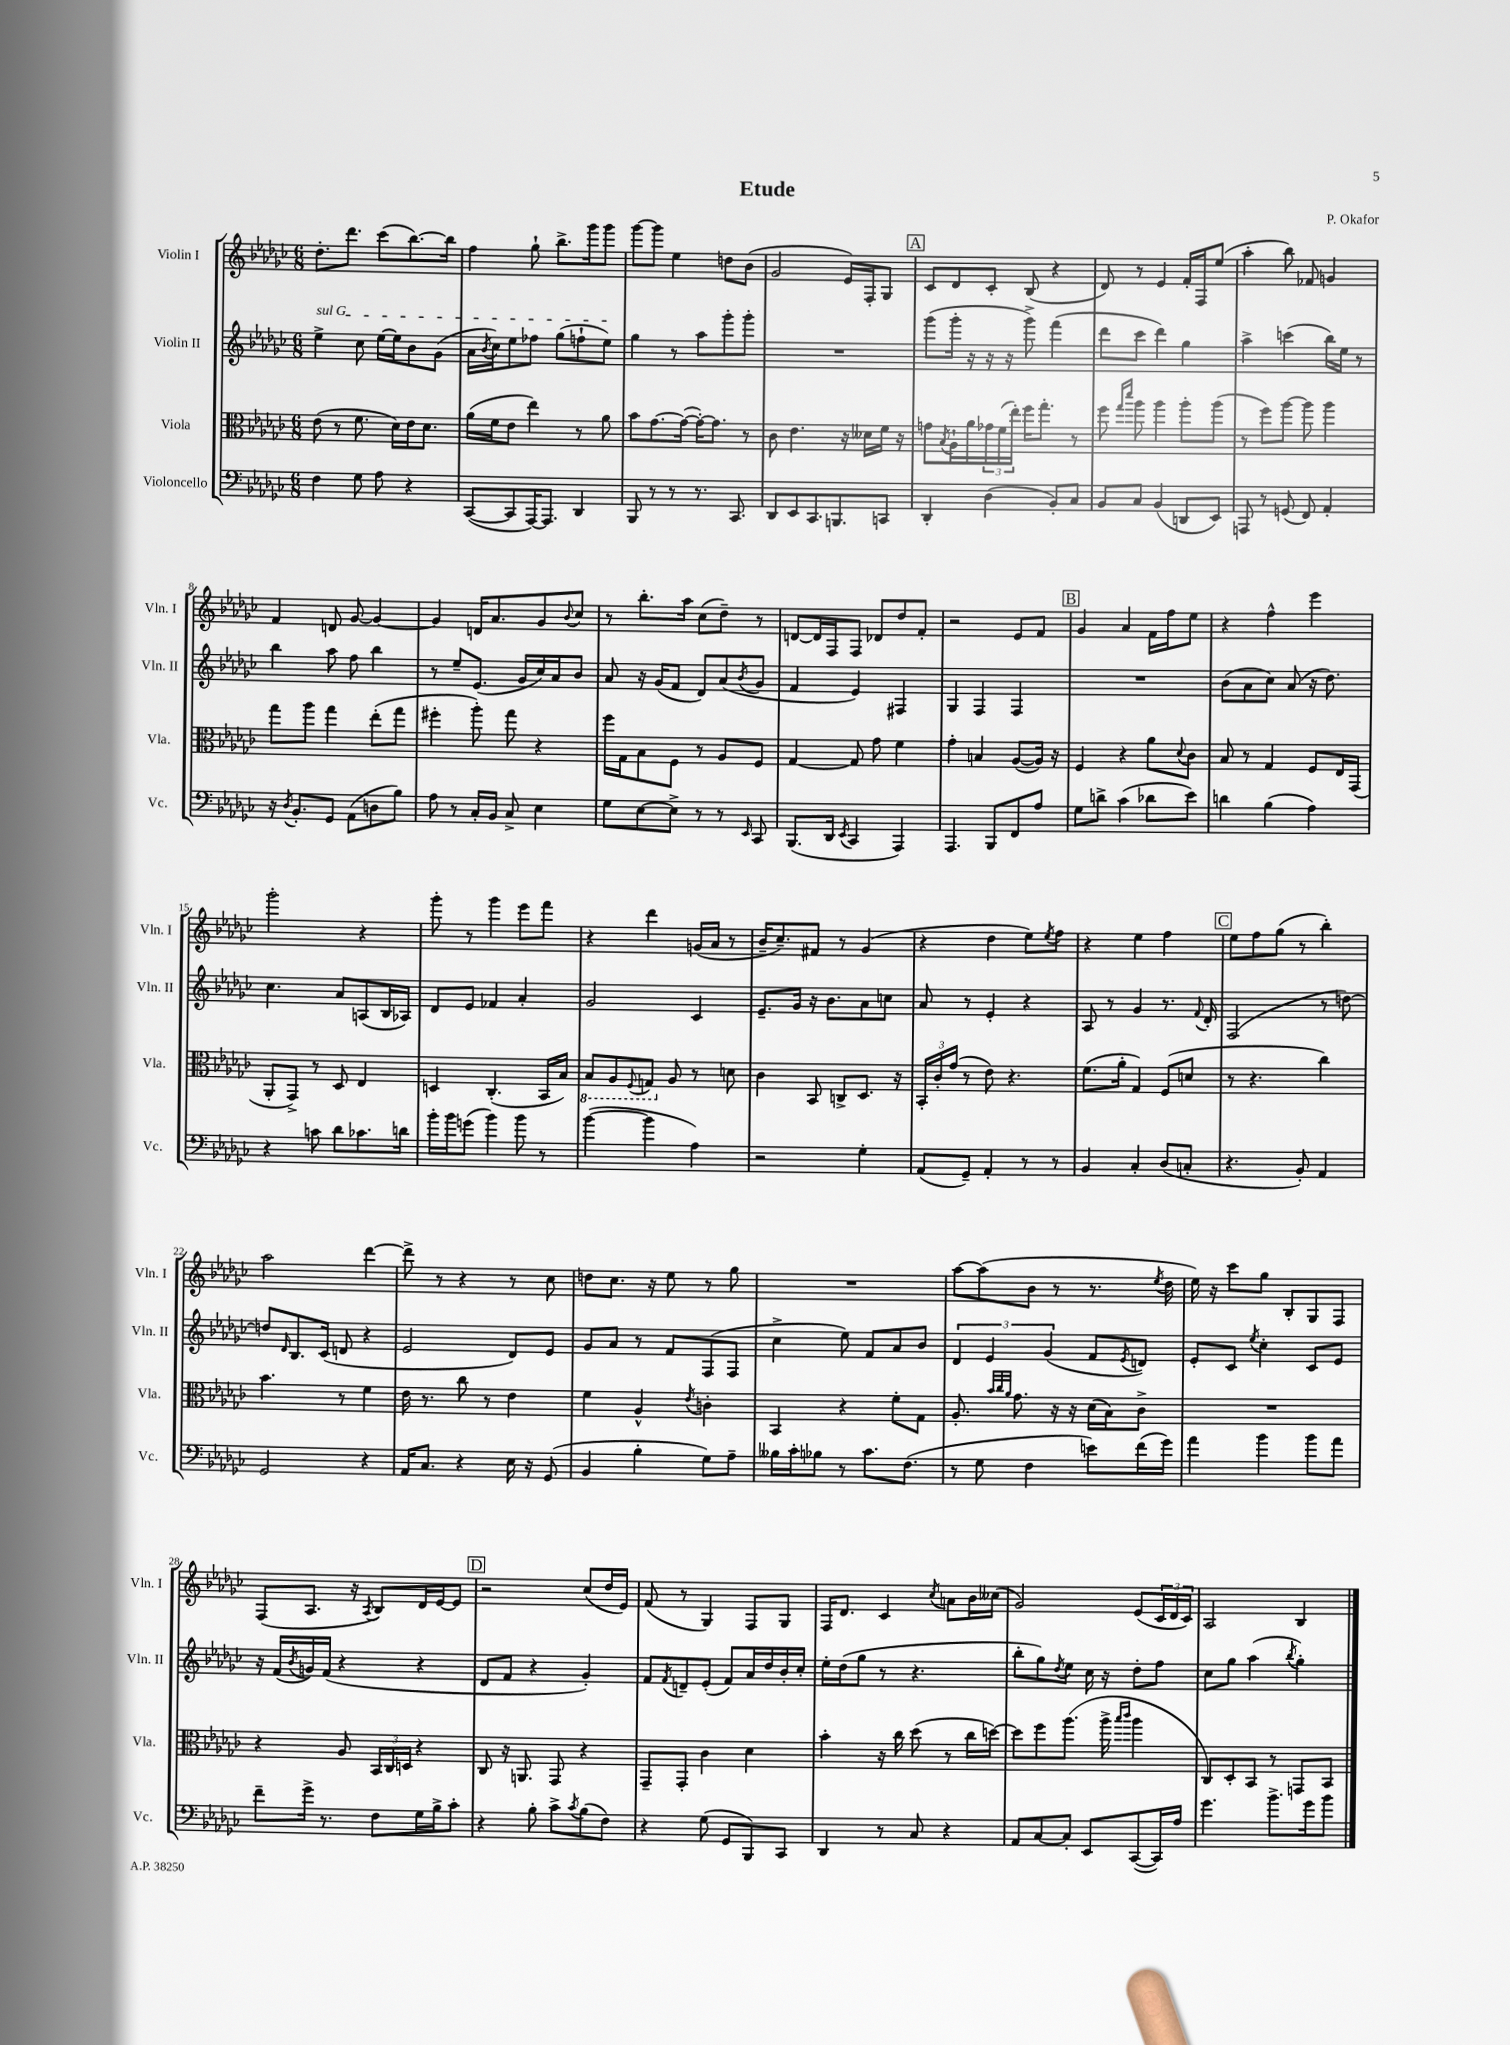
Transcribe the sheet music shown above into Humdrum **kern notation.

**kern	**kern	**kern	**kern
*part4	*part3	*part2	*part1
*staff4	*staff3	*staff2	*staff1
*I"Violoncello	*I"Viola	*I"Violin II	*I"Violin I
*I'Vc.	*I'Vla.	*I'Vln. II	*I'Vln. I
*clefF4	*clefC3	*clefG2	*clefG2
*k[b-e-a-d-g-c-]	*k[b-e-a-d-g-c-]	*k[b-e-a-d-g-c-]	*k[b-e-a-d-g-c-]
*M6/8	*M6/8	*M6/8	*M6/8
=1	=1	=1	=1
!	!	!LO:TX:a:i:t=sul G	!
4F\	(8e-\	4ee-^\	8.dd-'\L
.	8r	.	.
.	.	.	8.ddd-\J
8G-\	8.f\	8cc-\	.
8A-\	.	[16ee-\LL	(8ccc-\L
.	16d-\LL)	16ee-\J]	.
4r	16e-\J	8b-\	[8.bb-\)
.	8.d-\J	.	.
.	.	(8g-\J	.
.	.	.	16bb-\Jk]
=2	=2	=2	=2
([8CC-/L	(16a-\LL	16a-\LL	4ff\
.	.	8qb-/	.
.	16f\J	16cc-\J)	.
8CC-/]	8e-\J	8ee-\	.
[16AAA-/K)	4ee-\)	8ff-X\J	8gg-`\
8.AAA-/J]	.	.	.
.	.	(8gg-\L	8.bb-^\L
4DD-/	8r	8ffn`\	.
.	.	.	16ggg-\k
.	8a-\	8ee-\J)	8ggg-\J
=3	=3	=3	=3
8BBB-/	8b-\L	4gg-\	[8ggg-\L
8r	[8.g-\	.	8ggg-\J]
8r	.	8r	4ee-\
.	(16g-\Jk_	.	.
8.r	16g-'\KL_)	8aa-\L	.
.	8.g-\J]	.	.
.	.	8ggg-'\	8ddn\L
8.CC-/	.	.	.
.	8r	8ggg-'\J	(8b-\J
=4	=4	=4	=4
8DD-/L	8c-\	2.r	2g-/
8EE-/	4.e-\	.	.
8.CC-/	.	.	.
8.BBBn/	.	.	.
.	16r	.	16e-/LL)
.	16d--X\LL	.	16F'/J
8CCn/J	16f\JJ	.	8G-/J
.	16r	.	.
!!LO:REH:place=s1:t=A
=5	=5	=5	=5
4DD-'/	8gn\L	(8ggg-\L	8c-/L
.	8qB-/	.	.
.	16A-`\L	16ggg-'\Jk	8d-/
.	16a-\	16r	.
(4D-\	24g-X\	16r	8c-'/J
.	(24f\	.	.
.	.	16r	.
.	24ee-'\JJ)	.	.
.	16ff\KL	8ggg-^\)	(8B-/
.	8.gg-'\J	.	.
8BB-'/L)	.	(4fff\	4r
8C-/J	8r	.	.
=6	=6	=6	=6
8BB-/L	8ff\	8ddd-\L	8d-/)
.	16qqgg-/LL	.	.
.	16qqddd-/JJ	.	.
8C-/J	8aa-\	8ccc-\J	8r
(4BB-/	4aa-\	4ddd-\)	4e-/
8DDn/L	8aa-'\L	4gg-\	16f'/LL
.	.	.	16F/J
8EE-/J)	(8aa-\J	.	(8ee-/J
=7	=7	=7	=7
8AAAn/	8r	4aa-^\	4aa-'\
8r	8ff\L)	.	.
(8GGn/	[8aa-\J	(4cccn\	8bb-\)
8FF/)	8aa-\]	.	8f-X/
4AA-'/	4aa-\	16bb-\LL)	4gn/
.	.	16ee-\JJ	.
.	.	8r	.
!!LO:LB:g=z
=8	=8	=8	=8
16r	8gg-\L	4bb-\	4f/
8qD-/	.	.	.
8.BB-'/L	.	.	.
.	8aa-\J	.	.
8GG-/J	4gg-\	8aa-\	8dn/
(8AA-\L	.	8ff\	[8g-/
8Dn\	(8ee-'\L	4bb-\	4g-/_
8B-\J)	8gg-\J	.	.
=9	=9	=9	=9
8A-\	4ff#X'\	8r	4g-/]
8r	.	8ee-~/L	.
16C-'/LL	8aa-'\)	(8.e-/J	16dn/KL
16BB-/JJ	.	.	8.a-/
8C-^/	8gg-\	.	.
.	.	16g-/LL	.
4E-\	4r	16cc-/)	8g-/
.	.	16a-/J	.
.	.	.	8qqb-/
.	.	8b-/J	8cc-/J
=10	=10	=10	=10
8G-\L	16ff\LL	8a-/	8r
.	16G-\J	.	.
[8E-\	8B-\	16r	8.bb-'\L
.	.	(16g-/KL	.
8E-^\J]	8F\J	8f/J	.
.	.	.	16aa-\Jk
8r	8r	8d-/L)	(8cc-\L
8r	8A-/L	(8a-/	8dd-~\J)
16qqEE-/	.	8qb-/	.
8CC-/	8F/J	8g-/J	8r
=11	=11	=11	=11
(8.BBB-/L	[4G-/	4f/	[8dn/L
.	.	.	16d/L]
16DD-/Jk	.	.	16F/J
8qEE-/	.	.	.
4CC-/	8G-/]	4e-/)	8F/J
.	8g-\	.	8d-X/L
4AAA-/)	4f\	4F#X/	8dd-/
.	.	.	8f'/J
=12	=12	=12	=12
4.AAA-/	4g-'\	4G-/	2r
.	4Bn/	4F/	.
8BBB-/L	.	.	.
8FF/	([8A-/L	4F/	8e-/L
8A-/J	16A-/Jk])	.	8f/J
.	16r	.	.
!!LO:REH:place=s1:t=B
=13	=13	=13	=13
8G-\L	4F/	2.r	4g-/
8dn^\J	.	.	.
(4c-\	4r	.	4a-/
8d-X\L	8a-\L	.	16f\LL
.	.	.	16ff\J
.	8qqd-/	.	.
8e-\J)	8c-\J	.	8ee-\J
=14	=14	=14	=14
4dn\	8B-/	(8b-\L	4r
.	8r	8a-\	.
(4B-\	4G-/	8cc-\J)	4ff^^\
.	.	(8a-/	.
4A-\)	8F/L	16r	4eee-\
.	.	8.dd-\)	.
.	16E-/L	.	.
.	(16GG-/JJ	.	.
!!LO:LB:g=z
=15	=15	=15	=15
4r	8AA-'/L	4.cc-\	2ggg-'\
.	8GG-^/J)	.	.
8cn\	8r	.	.
8d-\L	8D-/	8a-/L	.
8.c-X\	4E-/	(8An/	4r
.	.	16B-/L	.
16dn\Jk	.	16A-X/JJ)	.
=16	=16	=16	=16
16b-'\LL	4Dn/	8d-/L	8ggg-'\
16b-\J	.	.	.
(8gn\J	.	8e-/J	8r
4b-\)	(4.C-'/	4f-X/	4ggg-\
8b-\	.	4a-'/	8eee-\L
8r	16BB-/LL	.	8fff\J
.	16B-/JJ)	.	.
=17	=17	=17	=17
*	*8ba	*	*
([4b-\	8BB-/L	2g-/	4r
.	8AA-/	.	.
.	8qqFF/	.	.
4b-\]	8GGn/J	.	4ddd-\
*	*X8ba	*	*
.	8A-/	.	.
4A-\)	8r	4c-/	(16gn/LL
.	.	.	16a-/JJ
.	8dn\	.	8r
=18	=18	=18	=18
2r	4c-\	8.e-~/L	16b-~/KL
.	.	.	8.cc-~/)
.	.	16g-/Jk	.
.	8BB-/	16r	8f#X/J
.	.	8.b-\L	.
.	8Cn^/L	.	8r
4G-'\	8.D-/J	8a-\	(4g-/
.	.	8ccn\J	.
.	16r	.	.
=19	=19	=19	=19
(8AA-/L	24BB-'/LL	8a-/	4r
.	24c-'/	.	.
.	(24g-/JJ	.	.
8GG-~/J)	8r	8r	.
4AA-'/	8e-\)	4e-'/	4dd-\
.	4.r	.	.
8r	.	4r	8ee-\L)
.	.	.	8qee-/
8r	.	.	8ff\J
=20	=20	=20	=20
4BB-/	(8.f\L	8A-/	4r
.	.	8r	.
.	16a-'\Jk	.	.
4C-'/	4G-/)	4g-/	4ee-\
(8D-/L	(8F/L	8.r	4ff\
8Cn'/J	8dn/J	.	.
.	.	8qqf/	.
.	.	16d-'/	.
!!LO:REH:place=s1:t=C
=21	=21	=21	=21
4.r	8r	(2F/	8ee-\L
.	4.r	.	8ff\
.	.	.	(8gg-\J
8BB-'/)	.	.	8r
4AA-/	4cc-\)	8r	4bb-'\)
.	.	[8ddn\)	.
!!LO:LB:g=z
=22	=22	=22	=22
2GG-/	4.b-\	8ddn/L]	2aa-\
.	.	16qqd-/	.
.	.	8.B-/	.
.	.	(16c-/Jk	.
.	8r	8dn/	.
4r	4f\	4r	[4ddd-\
=23	=23	=23	=23
16AA-/KL	16e-\	2e-/	8ddd-^\]
8.C-/J	8.r	.	.
.	.	.	8r
4r	8cc-\	.	4r
.	8r	.	.
16E-\	4e-\	8d-/L)	8r
16r	.	.	.
(8GG-/	.	8e-/J	8cc-\
=24	=24	=24	=24
4BB-/	4f\	8g-/L	8ddn\L
.	.	8a-/J	8.cc-\J
4B-'\	4A-^^/	8r	.
.	.	.	16r
.	.	8f/L	8ee-\
.	8qe-/	.	.
8G-\L)	4cn'\	(8F/	8r
8A-~\J	.	8F/J	8gg-\
=25	=25	=25	=25
16B--X\LL	4BB-/	4cc-^\	2.r
16c-'\J	.	.	.
8B-X\J	.	.	.
8r	4r	8ee-\)	.
8.c-\L	.	8f/L	.
.	8f'\L	8a-/	.
(8.F\J	.	.	.
.	8G-\J	8b-/J	.
=26	=26	=26	=26
8r	8.A-'/	6d-/	[8aa-\L
8G-\	.	.	(8aa-\]
.	.	6e-/	.
.	32qqb-/LLL	.	.
.	32qqcc-/	.	.
.	32qqa-/JJJ	.	.
.	8.g-\	.	.
4F\	.	.	8b-\J
.	.	(6g-/	.
.	16r	.	8r
.	16r	.	.
8en\L)	(16d-\LL	8f/L	8.r
.	16B-\J)	.	.
.	.	8qe-/	.
(16f\L	8c-^\J	8dn/J)	.
.	.	.	8qee-/
16g-\JJ)	.	.	16dd-\
=27	=27	=27	=27
4a-\	2.r	8e-'/L	16ee-\)
.	.	.	16r
.	.	8c-/J	8ccc-\L
.	.	8qee-/	.
4b-\	.	4cc-'\	8gg-\J
.	.	.	8B-'/L
8b-\L	.	8c-/L	8G-/
8a-\J	.	8e-/J	8F/J
!!LO:LB:g=z
=28	=28	=28	=28
8f~\L	4r	16r	(8F/L
.	.	(16f/LL	.
.	.	8qb-/	.
16g-^\Jk	.	16gn/)	8.A-/J
8.r	.	(16f/JJ	.
.	8A-/	4r	.
.	.	.	16r
.	.	.	8qA-/
8F\L	24BB-/LL	.	8B-/L)
.	24C-/	.	.
.	24Dn/JJ	.	.
16G-\L	4r	4r	16d-/L
16B-^\J	.	.	[16e-/J
8c-'\J	.	.	8e-/J]
!!LO:REH:place=s1:t=D
=29	=29	=29	=29
4r	8C-/	8d-/L	2r
.	16r	8f/J	.
.	8.AAn/	.	.
8B-'\	.	4r	.
8c-^\L	8GG-/	.	.
8qc-/	.	.	.
(8B-\	4r	4g-'/)	(8cc-/L
8F\J)	.	.	16dd-/L
.	.	.	16e-/JJ)
=30	=30	=30	=30
4r	8GG-~/L	8f/L	(8f/
.	.	8qf/	.
.	8GG-'/J	8dn~/	8r
(8G-\	4c-\	(8e-'/J	4G-/)
8GG-/L	.	8f/L)	.
8BBB-/)	4d-\	16a-/L	8F/L
.	.	16dd-/	.
8CC-/J	.	16b-'/	8G-/J
.	.	16cc-'/JJ	.
=31	=31	=31	=31
4DD-/	4b-'\	16ee-'\LL	16F/KL
.	.	(16dd-\J	8.d-/J
.	.	8gg-\J	.
8r	16r	8r	4c-/
.	16cc-\	.	.
8C-/	(8dd-\	4.r	.
.	.	.	8qcc-/
4r	8r	.	8an\L
.	16cc-\LL	.	16b-\L
.	[16ddn\JJ)	.	(16cc--X\JJ
=32	=32	=32	=32
8AA-/L	8dd\L]	8bb-'\L	2g-/)
[8C-/	8ff\	8gg-\)	.
.	.	8qdd-/	.
8C-'/J]	(8.aa-\J	8ee-\J	.
8EE-/L	.	16cc-\	.
.	16aa-^\	16r	.
.	16qqbb-/LL	.	.
.	16qqccc-/JJ	.	.
([8CC-/	4aa-\	8dd-'\L	(8e-/L
16CC-/L])	.	8ff\J	24c-/L
.	.	.	24d-/
16A-/JJ	.	.	.
.	.	.	24c-/JJ)
=33	=33	=33	=33
4.g-\	8C-/L)	8cc-\L	2A-/
.	8D-'/	8gg-\J	.
.	8BB-/J	(4aa-\	.
8.b-^\L	8r	.	.
.	.	8qbb-/	.
.	8GGn/L	4gg-'\)	4B-/
16g-\k	.	.	.
8b-\J	8BB-/J	.	.
==	==	==	==
*-	*-	*-	*-
